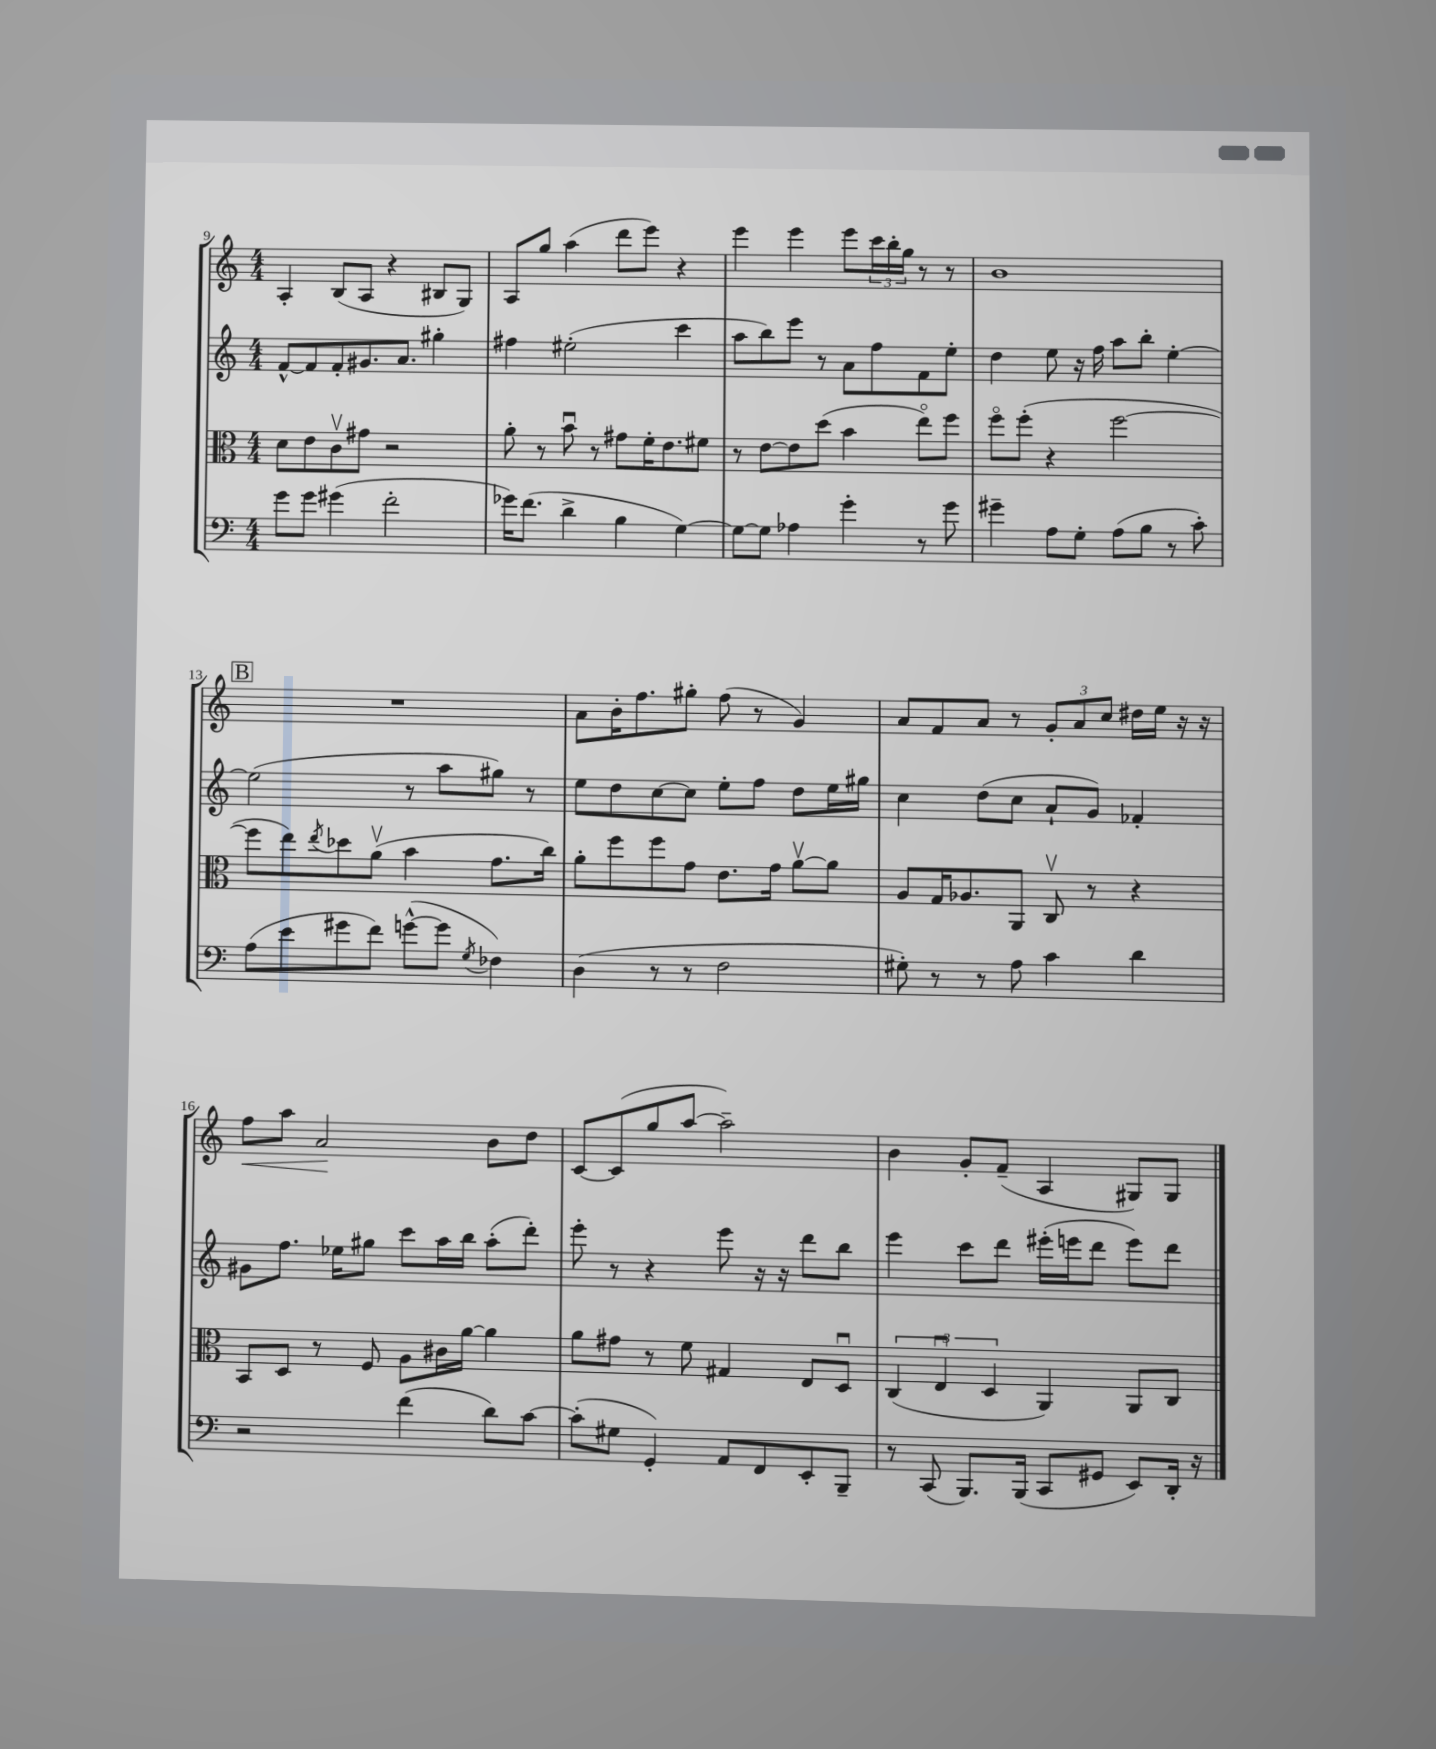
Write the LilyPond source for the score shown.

<<
\new StaffGroup <<
\new Staff = "s0" {
    \clef treble \key c \major \numericTimeSignature \time 4/4
    a4-. b8( a8 r4 bis8 g8) |
    a8 g''8 a''4( d'''8 e'''8) r4 |
    e'''4 e'''4 e'''8 \tuplet 3/2 { c'''16 b''16-. g''16 } r8 r8 |
    b'1 |
    \mark \markup { \box "B" } R1 |
    a'8 b'16-. f''8. gis''8-. f''8( r8 g'4) |
    a'8 f'8 a'8 r8 \tuplet 3/2 { g'8-. a'8 c''8 } dis''16 e''16 r16 r16 |
    f''8\< a''8 a'2\! b'8 d''8 |
    c'8~ c'8( g''8 a''8~ a''2--) |
    b'4 g'8-. f'8--( a4 gis8) gis8 \bar "|." |
}
\new Staff = "s1" {
    \clef treble \key c \major \numericTimeSignature \time 4/4
    f'8~-^ f'8 f'8-. gis'8. a'8. gis''4-. |
    fis''4 eis''2-.( c'''4 |
    a''8 b''8) e'''8 r8 a'8 f''8 f'8 e''8-. |
    d''4 e''8 r16 f''16 a''8 b''8-. e''4~-. |
    \mark \markup { \box "B" } e''2( r8 a''8 gis''8) r8 |
    e''8 d''8 c''8~ c''8 e''8-. f''8 d''8 e''16 gis''16 |
    c''4 d''8( c''8 a'8-! g'8) fes'4-. |
    gis'8 f''8. ees''16 gis''8 c'''8 a''16 b''16 a''8-.( d'''8-.) |
    e'''8-. r8 r4 e'''8 r16 r16 d'''8 b''8 |
    e'''4 c'''8 d'''8 eis'''16-.( e'''16 d'''8 e'''8) d'''8 \bar "|." |
}
\new Staff = "s2" {
    \clef alto \key c \major \numericTimeSignature \time 4/4
    d'8 e'8 c'8\upbow gis'8 r2 |
    a'8-. r8 b'8\downbow r8 gis'8 f'16-. e'8. fis'8 |
    r8 e'8~ e'8 d''8( b'4 e''8\flageolet) f''8 |
    f''8\flageolet f''8-.( r4 f''2~ |
    \mark \markup { \box "B" } f''8 e''8) \acciaccatura { e''8 } des''8 a'8\upbow( b'4 g'8. c''16) |
    a'8-. f''8 f''8 g'8 e'8. g'16 a'8~\upbow a'8 |
    a8 g16 aes8. a,8 c8\upbow r8 r4 |
    b,8 d8 r8 f8 a8 cis'16 a'16~ a'4 |
    a'8 gis'8 r8 f'8 gis4 e8 d8\downbow |
    \tuplet 3/2 { c4( e4\downbow d4 } a,4) a,8 c8 \bar "|." |
}
\new Staff = "s3" {
    \clef bass \key c \major \numericTimeSignature \time 4/4
    g'8 g'8 gis'4( f'2-. |
    ges'16) f'8.( d'4-> b4 g4~) |
    g8~ g8 aes4 g'4-. r8 g'8 |
    gis'4-- a8 g8-. a8( b8 r8 c'8-.) |
    \mark \markup { \box "B" } a8( e'8 gis'8 f'8) g'8~-^( g'8 \acciaccatura { g8 } fes4) |
    d4( r8 r8 f2 |
    gis8-.) r8 r8 a8 c'4 d'4 |
    r2 f'4( d'8) c'8~ |
    c'8-.( gis8 g,4-.) a,8 f,8 e,8-. b,,8-- |
    r8 c,8( b,,8.) b,,16( c,8 gis,8 e,8) d,16-. r16 \bar "|." |
}
>>
>>
\layout { \context { \Score currentBarNumber = #9 } }
